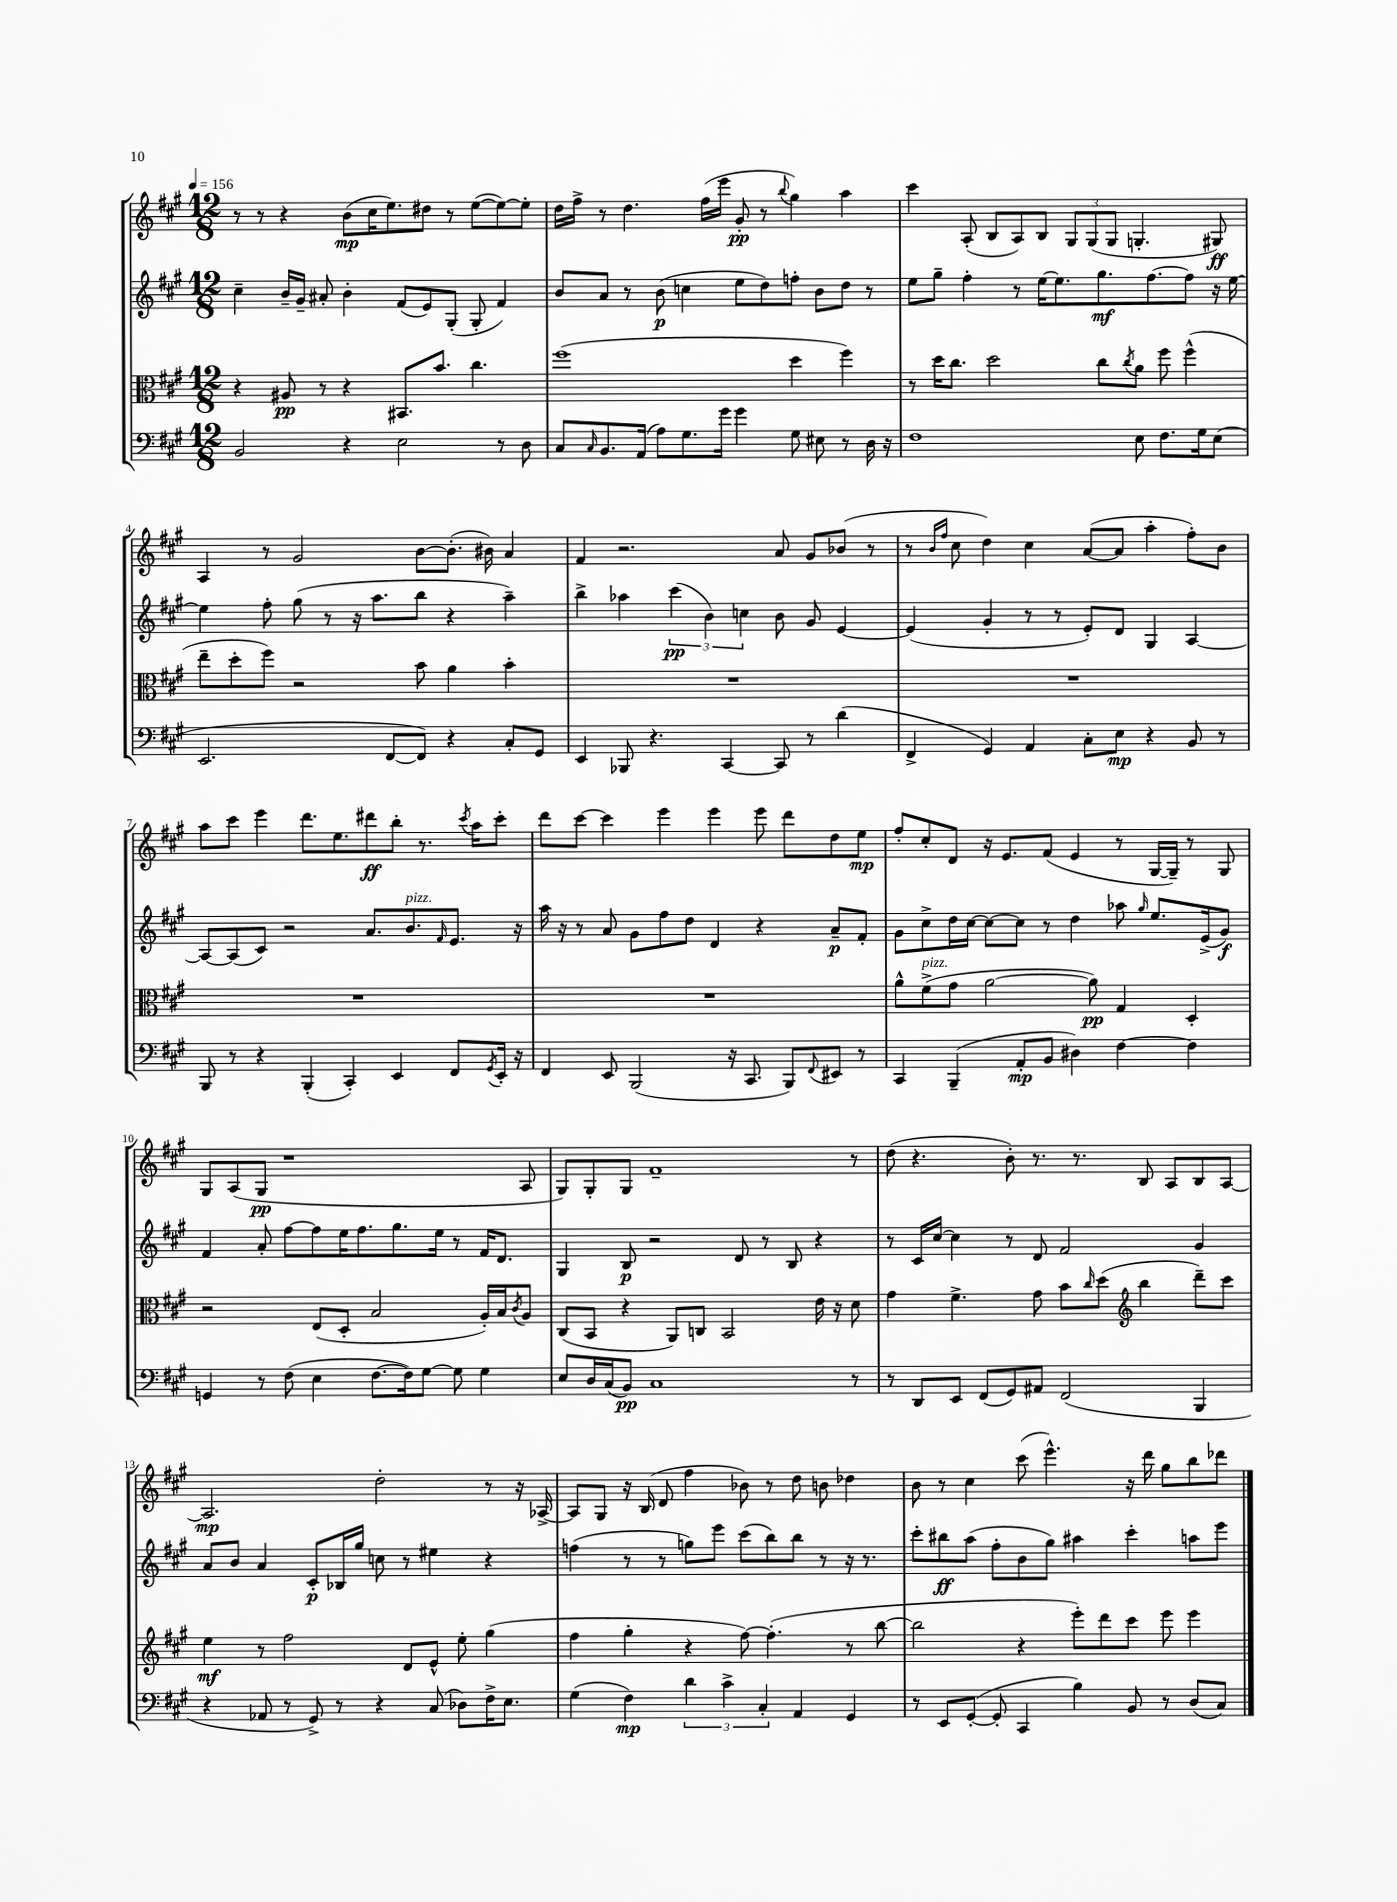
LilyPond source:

<<
\new StaffGroup <<
\new Staff = "s0" {
    \clef treble \key a \major \numericTimeSignature \time 12/8 \tempo 4 = 156
    r8 r8 r4 b'8\mp( cis''16 e''8.) dis''8 r8 e''8~( e''8~) e''8-. |
    d''16 fis''16-> r8 d''4. fis''16( e'''16 gis'8-.\pp r8 \appoggiatura { b''8 } gis''4) a''4 |
    cis'''4 a8-.( b8 a8) b8 \tuplet 3/2 { gis8 gis8( gis8 } g4.-. gis8\ff) |
    a4 r8 gis'2 b'8~ b'8.-.( bis'16) a'4 |
    fis'4 r2. a'8 gis'8 bes'8( r8 |
    r8 \grace { b'16 fis''16 } cis''8 d''4) cis''4 a'8~( a'8 a''4-. fis''8-.) b'8 |
    a''8 cis'''8 e'''4 d'''8. e''8. dis'''8\ff b''8-. r8. \acciaccatura { cis'''8 } a''16 cis'''8-. |
    d'''8 cis'''8~ cis'''4 e'''4 e'''4 e'''8 d'''8 d''8 e''8\mp |
    fis''8-. cis''8-. d'8 r16 e'8. fis'8( e'4 r8 gis16~ gis16--) r8 gis8 |
    gis8 a8( gis8\pp r1 a8 |
    gis8) gis8-. gis8 fis'1-- r8 |
    d''8( r4. b'8-.) r8. r8. b8 a8 b8 a8~ |
    a2.\mp d''2-. r8 r16 aes16~-> |
    aes8 gis8 r16 b16( d'8 fis''4 bes'8) r8 d''8 b'8 des''4 |
    b'8 r8 cis''4 cis'''8( e'''4.-^) r16 d'''16 gis''8 b''8 des'''8 \bar "|." |
}
\new Staff = "s1" {
    \clef treble \key a \major \numericTimeSignature \time 12/8
    cis''4-- b'16-- gis'16-- ais'8-. b'4-. fis'8( e'8) gis8-.( gis8-. fis'4) |
    b'8 a'8 r8 b'8\p( c''4 e''8 d''8) f''8-. b'8 d''8 r8 |
    e''8 gis''8-- fis''4-. r8 e''16~ e''8. gis''8.\mf fis''8.~ fis''8 r16 e''16~ |
    e''4 fis''8-. gis''8( r8 r16 a''8. b''8 r4 a''4--) |
    b''4-> aes''4 \tuplet 3/2 { cis'''4\pp( b'4) c''4 } b'8 gis'8 e'4~ |
    e'4( gis'4-. r8 r8 e'8-.) d'8 gis4 a4~ |
    a8~ a8( cis'8) r2 a'8. b'8.^\markup { \italic "pizz." } \grace { fis'16 } e'8. r16 |
    a''16 r16 r8 a'8 gis'8 fis''8 d''8 d'4 r4 a'8--\p fis'8-. |
    gis'8 cis''8-> d''16 cis''16~ cis''8~ cis''8 r8 d''4 aes''8 \grace { gis''16 } e''8. e'16->( gis'8\f) |
    fis'4 a'8-. fis''8~ fis''8 e''16 fis''8. gis''8. e''16 r8 fis'16 d'8. |
    gis4 b8\p r2 d'8 r8 b8 r4 |
    r8 cis'16 cis''16~ cis''4 r8 d'8 fis'2 gis'4 |
    a'8 b'8 a'4 cis'8-.\p bes16 gis''16 c''8 r8 eis''4 r4 |
    f''4( r8 r8 g''8) e'''8 cis'''8( b''8) b''8 r8 r16 r8. |
    cis'''8-. bis''8\ff a''8( fis''8-. b'8 gis''8) ais''4 cis'''4-. a''8 e'''8 \bar "|." |
}
\new Staff = "s2" {
    \clef alto \key a \major \numericTimeSignature \time 12/8
    r4 ais8\pp r8 r4 bis,8. b'8. cis''4. |
    fis''1( d''4 fis''4) |
    r8 d''16 cis''8. d''2 cis''8 \acciaccatura { cis''8 } a'8 fis''8 fis''4-^( |
    e''8-- d''8-. fis''8) r2 b'8 a'4 b'4-. |
    R1. |
    R1. |
    R1. |
    R1. |
    a'8-^ fis'8->^\markup { \italic "pizz." }( gis'8 a'2~ a'8\pp) gis4 d4-. |
    r2 e8( d8-. b2 a16-.) b16 \acciaccatura { cis'8 } a8 |
    cis8( b,8 r4 a,8) c8 b,2 e'16 r16 d'8 |
    gis'4 fis'4.-> gis'8 b'8 \grace { cis''16 } d''8( \clef treble b''4 d'''8--) cis'''8 |
    e''4\mf r8 fis''2 d'8 e'8-^ e''8-. gis''4( |
    fis''4 gis''4-. r4 fis''8~) fis''4.-.( r8 b''8~ |
    b''2 r4 e'''8-.) d'''8 cis'''8 e'''8 e'''4 \bar "|." |
}
\new Staff = "s3" {
    \clef bass \key a \major \numericTimeSignature \time 12/8
    b,2 r4 e2 r8 d8 |
    cis8 \grace { cis16 } b,8. a,16( a8) gis8. gis'16 gis'4 gis8 eis8 r8 d16 r16 |
    fis1 e8 fis8. gis16 e8( |
    e,2. fis,8~ fis,8) r4 cis8-. gis,8 |
    e,4 bes,,8 r4. cis,4~ cis,8 r8 d'4( |
    fis,4-> gis,4) a,4 cis8-. e8\mp r4 b,8 r8 |
    b,,8 r8 r4 b,,4-.( cis,4-.) e,4 fis,8 \acciaccatura { gis,8 } e,16-. r16 |
    fis,4 e,8 b,,2( r16 cis,8. b,,8) \appoggiatura { fis,8 } eis,8 r8 |
    cis,4 b,,4--( a,8-.\mp b,8 dis4) fis4~ fis4 |
    g,4 r8 fis8( e4 fis8.~ fis16) gis8~ gis8 gis4 |
    e8 d16 cis16( b,8\pp) cis1 r8 |
    r8 d,8 e,8 fis,8( gis,8) ais,8 fis,2( b,,4 |
    r4 aes,8 r8 gis,8->) r8 r4 cis8( des8) fis16-> e8. |
    gis4( fis4\mp) \tuplet 3/2 { d'4 cis'4-> cis4-. } a,4 gis,4 |
    r8 e,8 gis,8~-.( gis,8-. cis,4 b4) b,8 r8 d8( cis8) \bar "|." |
}
>>
>>
